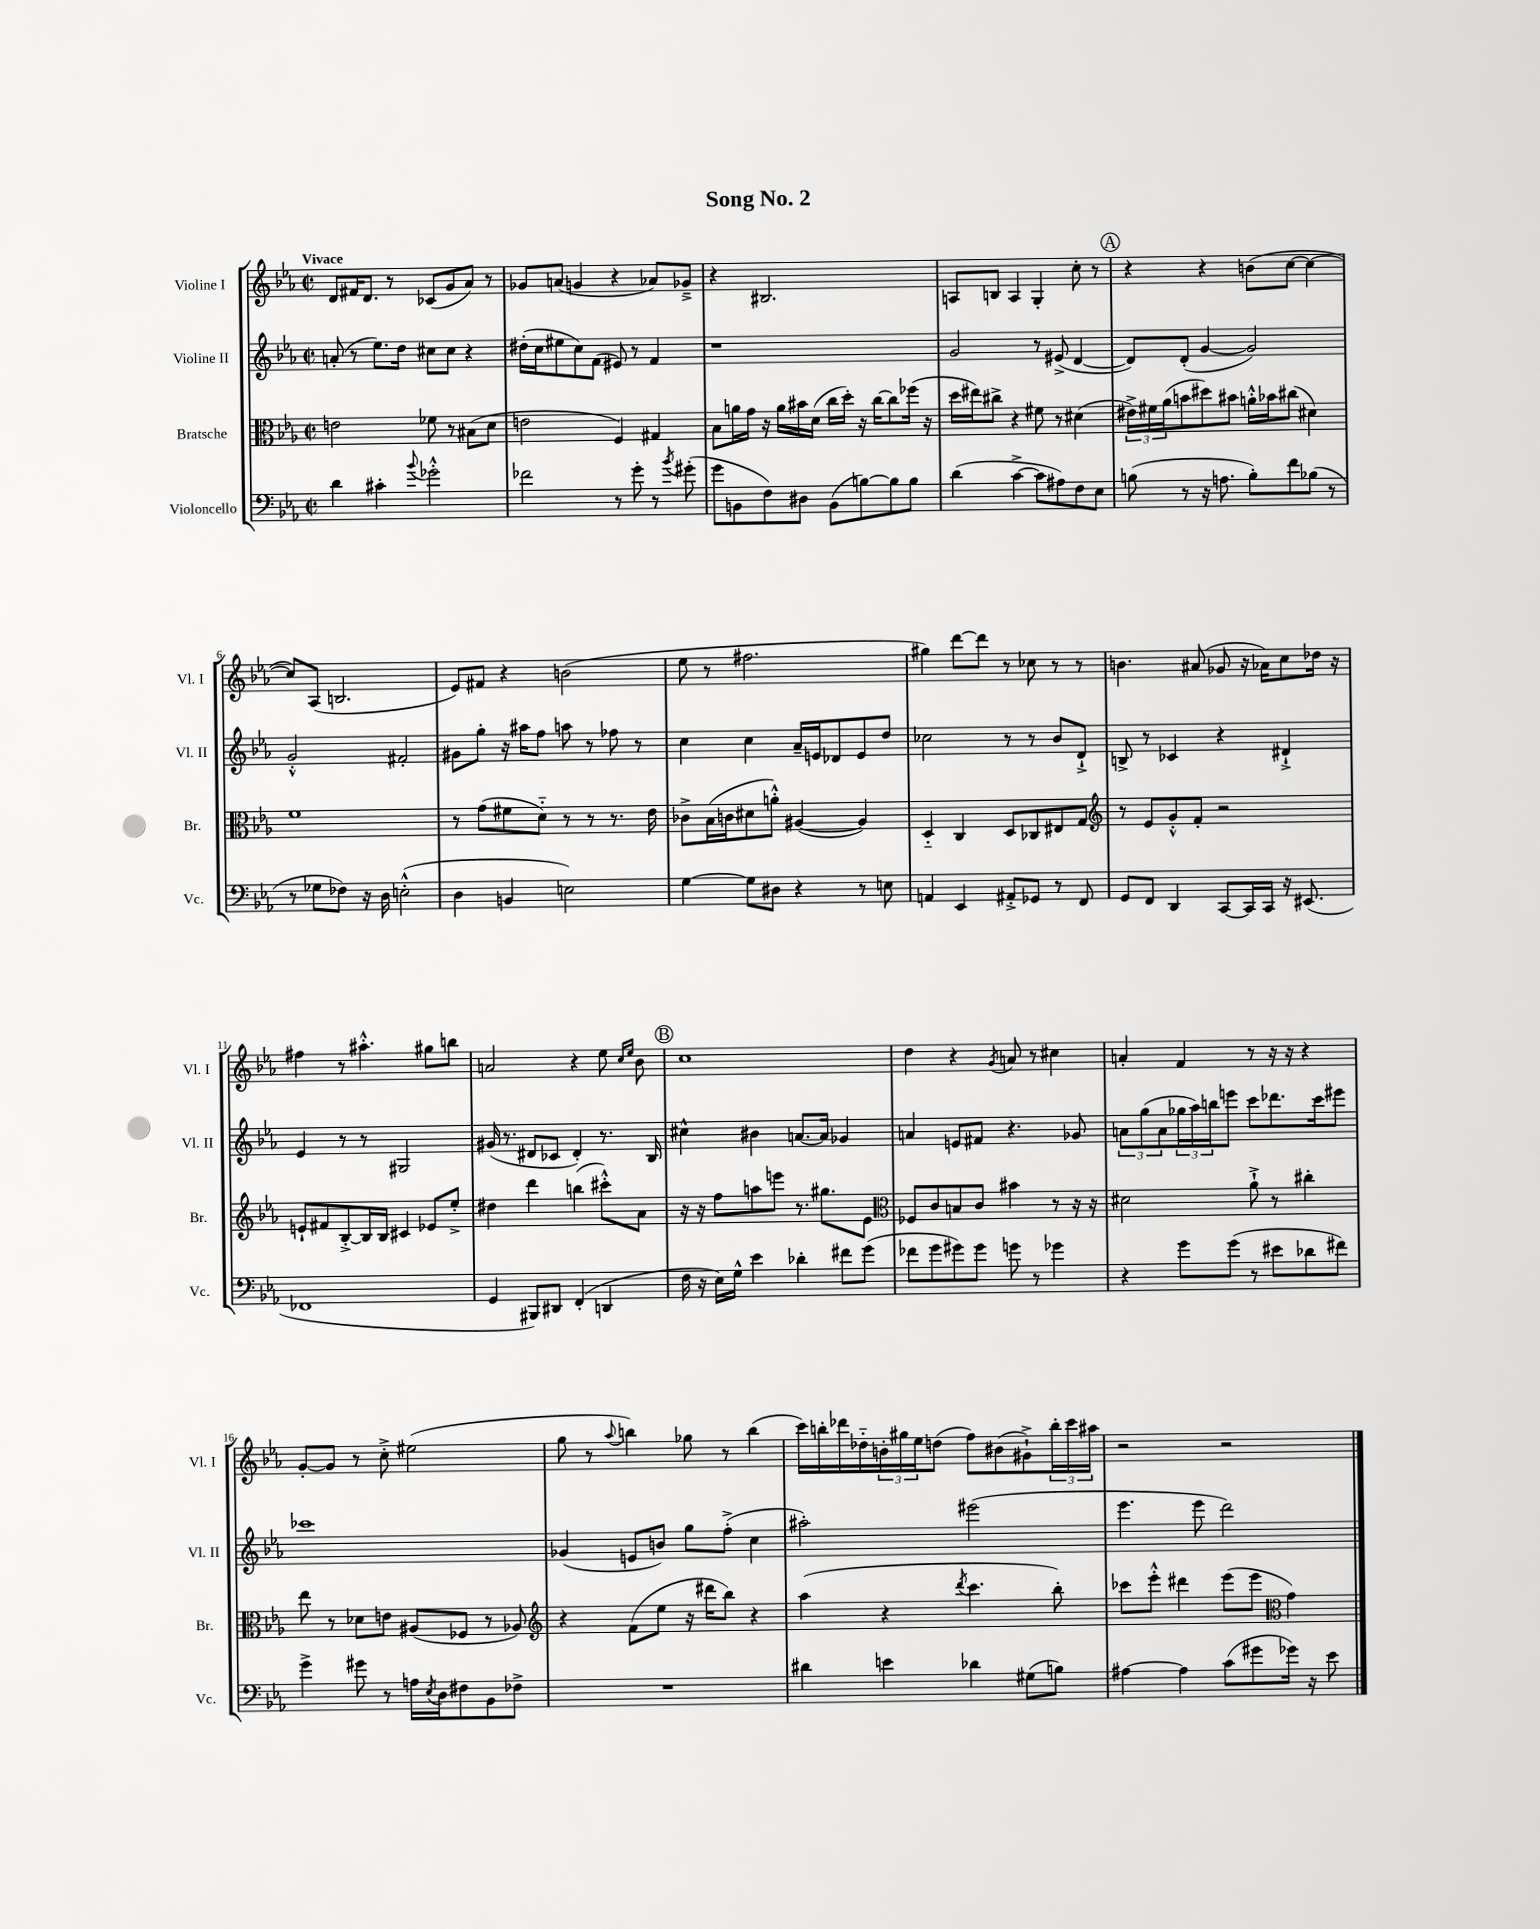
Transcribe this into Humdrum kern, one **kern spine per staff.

**kern	**kern	**kern	**kern
*part4	*part3	*part2	*part1
*staff4	*staff3	*staff2	*staff1
*I"Violoncello	*I"Bratsche	*I"Violine II	*I"Violine I
*I'Vc.	*I'Br.	*I'Vl. II	*I'Vl. I
*clefF4	*clefC3	*clefG2	*clefG2
*k[b-e-a-]	*k[b-e-a-]	*k[b-e-a-]	*k[b-e-a-]
*M2/2	*M2/2	*M2/2	*M2/2
*met(c|)	*met(c|)	*met(c|)	*met(c|)
=1	=1	=1	=1
!	!	!	!LO:TX:a:B:t=Vivace
4d\	2en\	(8an'/	8d/L
.	.	8r	16f#X/K
.	.	.	8.d/J
4c#X'\	.	8.ee-\L)	.
.	.	.	8r
.	.	16dd\Jk	.
8qqb-/	.	.	.
2g-X'^^\	8f-X\	8cc#X\L	(8c-X/L
.	8r	8cc#\J	8g/
.	(8B#X\L	4r	8a-/J)
.	8d\J	.	8r
=2	=2	=2	=2
2f-X\	2en\	(16dd#X'\LL	8g-X/L
.	.	16cc\J	.
.	.	8ee#X\	(8an/J
.	.	8cc\)	4gn/
.	.	(8f\J	.
8r	4F/)	8e#X/)	4r
8g'\	.	8r	.
8r	4G#X/	4f/	8a-X/L)
8qb-/	.	.	.
(8g#X'\	.	.	8g-X~^/J
=3	=3	=3	=3
8g\L	8B-\L	1r	4r
8BBn\	16an\L	.	.
.	16g\JJ	.	.
8F\)	16r	.	2.B#X/
.	16a\LL	.	.
8D#X\J	16b#X\	.	.
.	(16d\JJ	.	.
(8BB\L	16cc\LL	.	.
.	16dd'\JJ)	.	.
[8Bn\)	16r	.	.
.	[16cc\KL	.	.
8B\]	8cc\]	.	.
8B\J	(16ff-X\Jk	.	.
.	16r	.	.
=4	=4	=4	=4
(4d\	16dd\LL	2g/	8An/L
.	16ee#X\J)	.	.
.	8cc#X^\J	.	8Bn/J
[4c^\	4r	.	4A/
8c\L]	8f#X\	8r	4G'/
8A#X\)	8r	(8e#X^/	.
8F\	(4d#X\	[4d/	8cc'\
8E-\J	.	.	8r
!!LO:REH:place=s1:t=A
=5	=5	=5	=5
(8Bn\	24e#X^\LL)	8d/L])	4r
.	24f#X\	.	.
.	(24a-\J	.	.
8r	8bn\	(8d'/J	.
16r	8dd#X\)	[4g/	4r
8.An\	.	.	.
.	8b#X\J	.	.
8B'\L)	16an'^^\LL	2g/])	(8bn\L
.	16b-X\J	.	.
8f\	(8cc#X\J	.	[8cc\J
(8B-X\J	4d#X\)	.	4cc\_
8r	.	.	.
!!LO:LB:g=z
=6	=6	=6	=6
8r	1f	2g'^^/	8cc/L])
8G-X\L	.	.	(8A-/J
8F-X\J)	.	.	2.Bn/
16r	.	.	.
16D\	.	.	.
(2En'^^\	.	2f#X'/	.
=7	=7	=7	=7
4D\	8r	8g#X\L	8e-/L)
.	(8g\L	8gg'\J	8f#X/J
4BBn/	8f#X\	16r	4r
.	.	16aa#X\KL	.
.	8d\J)	8ff\J	.
2En\)	8r	8aan\	(2bn\
.	8r	8r	.
.	8.r	8ff-X\	.
.	.	8r	.
.	16e-\	.	.
=8	=8	=8	=8
[4G\	8c-X^\L	4cc\	8ee-\
.	(16B-\L	.	8r
.	16cn\J	.	.
8G\L]	8d#X\	4cc\	2.ff#X\
8D#X\J	8an'^^\J)	.	.
4r	([4A#X/	16a-~/LL	.
.	.	16en/J	.
.	.	8d-X/	.
8r	4A#/])	8e/	.
8En\	.	8dd/J	.
=9	=9	=9	=9
4AAn/	4D/	2cc-X\	4gg#X\)
4EE-/	4C/	.	[8ddd\L
.	.	.	8ddd\J]
8AA#X'^/L	8D/L	8r	8r
8GG-X/J	8C-X/	8r	8cc-X\
8r	8E#X/	8b-/L	8r
8FF/	8G/J	8d`^/J	8r
=10	=10	=10	=10
*	*clefG2	*	*
8GG/L	8r	8Bn^/	4.bn\
8FF/J	8e-/L	8r	.
4DD/	8g'^^/	4c-X/	.
.	8f'/J	.	(8a#X/
[8CC/L	2r	4r	8g-X/
16CC/L]	.	.	16r
16CC/JJ	.	.	16a-X\KL)
16r	.	4d#X`^/	8cc\
(8.EE#X/	.	.	.
.	.	.	16dd-X\Jk
.	.	.	16r
!!LO:LB:g=z
=11	=11	=11	=11
1FF-X	8en`/L	4e-/	4ff#X\
.	8f#X/	.	.
.	[8B-'^/	8r	8r
.	16B-/L]	8r	4.aa#X'^^\
.	16B-/JJ	.	.
.	4c#X/	2G#X/	.
.	8e-X/L	.	8gg#X\L
.	8ee-'^/J	.	8bbn\J
=12	=12	=12	=12
4GG/	4dd#X\	(16g#X/	2an/
.	.	8.r	.
8BBB#X/L)	4ddd\	8d#X/L	.
8DD#X/J	.	8c-X/J	.
(4FF'/	(4bbn\	4d#'/)	4r
4DDn/	8ccc#X'^^\L)	8.r	8ee-\
.	.	.	16qqcc/LL
.	.	.	16qqee-/JJ
.	8a-\J	.	8b-\
.	.	16B-/	.
!!LO:REH:place=s1:t=B
=13	=13	=13	=13
16F\	16r	4cc#X^^\	1cc
16r	16r	.	.
16E-\LL)	8ff\L	.	.
16G^^\JJ	.	.	.
4e-\	8aan\	4b#X\	.
.	8eeen\J	.	.
4d-X'\	8.r	[8.an/L	.
.	8.gg#X\L	16a/Jk]	.
8f#X\L	.	4g-X/	.
(8g\J	8e-\J	.	.
=14	=14	=14	=14
*	*clefC3	*	*
8f-X\L	8F-X/L	4an/	4dd\
8g\	8c/	.	.
8g#X\)	8Bn/	8en/L	4r
8g#\J	8c/J	8f#X/J	.
.	.	.	8qg/
8gn\	4b#X\	4.r	8an/
8r	.	.	8r
4g-X\	8r	.	4cc#X\
.	16r	8g-X/	.
.	16r	.	.
=15	=15	=15	=15
4r	2d#X\	12an\L	4an'/
.	.	(12gg\	.
.	.	12a\	.
8g\L	.	24gg-X\L	4f/
.	.	24aa-\)	.
.	.	24bbn\J	.
(8g\J	.	8eeen\J	.
8r	8a-`^\	8ccc\L	8r
8e#X\L	8r	8.ddd-X\	16r
.	.	.	16r
8d-X\	4cc#X'\	.	4r
.	.	16ccc\k	.
8f#X\J)	.	8eee#X\J	.
!!LO:LB:g=z
=16	=16	=16	=16
4g^\	8ee-\	1ccc-X	[8g'/L
.	8r	.	8g/J]
8g#X\	8d-X\L	.	8r
8r	8en\J	.	8cc'^\
16An\LL	(8A#X/L	.	(2ee#X\
8qE-/	.	.	.
16D\J	.	.	.
8F#X\	8F-X/J	.	.
8BB-\	8r	.	.
8F-X^\J	8A-X/)	.	.
=17	=17	=17	=17
*	*clefG2	*	*
1r	4r	(4g-X/	8gg\
.	.	.	8r
.	.	.	8qqaa-/
.	(8f\L	8en/L	4bbn\)
.	8ee-\J	8bn/J)	.
.	16r	8gg\L	8gg-X\
.	16ddd#X\KL	.	.
.	8bb-\J)	(8ff'^\J	8r
.	4r	4cc\	(4bb\
=18	=18	=18	=18
4d#X\	(4aa-\	2aa#X'\)	16ccc\LL)
.	.	.	16bbn'\
.	.	.	16ddd-X\
.	.	.	16dd-X\
4en\	4r	.	24bn'\
.	.	.	24gg#X\
.	.	.	24ee-\J
.	.	.	(8ddn\J
.	8qddd/	.	.
4d-X\	4.ccc\	(2eee#X\	8ff\L)
.	.	.	(8b#X\
(8G#X\L	.	.	8g#X`^\)
8Bn\J)	8bb-'\)	.	24bb'\L
.	.	.	24ccc\
.	.	.	24aa#X\JJ
=19	=19	=19	=19
[4A#X\	8ccc-X\L	4.eee-\	2r
.	8eee-'^^\J	.	.
4A#\]	4ddd#X\	.	.
.	.	8eee-\	.
(8c\L	(8eee-\L	2ddd\)	2r
8g#X\	8eee-\J	.	.
*	*clefC3	*	*
16g-X\Jk)	4g\)	.	.
16r	.	.	.
8e-\	.	.	.
==	==	==	==
*-	*-	*-	*-
